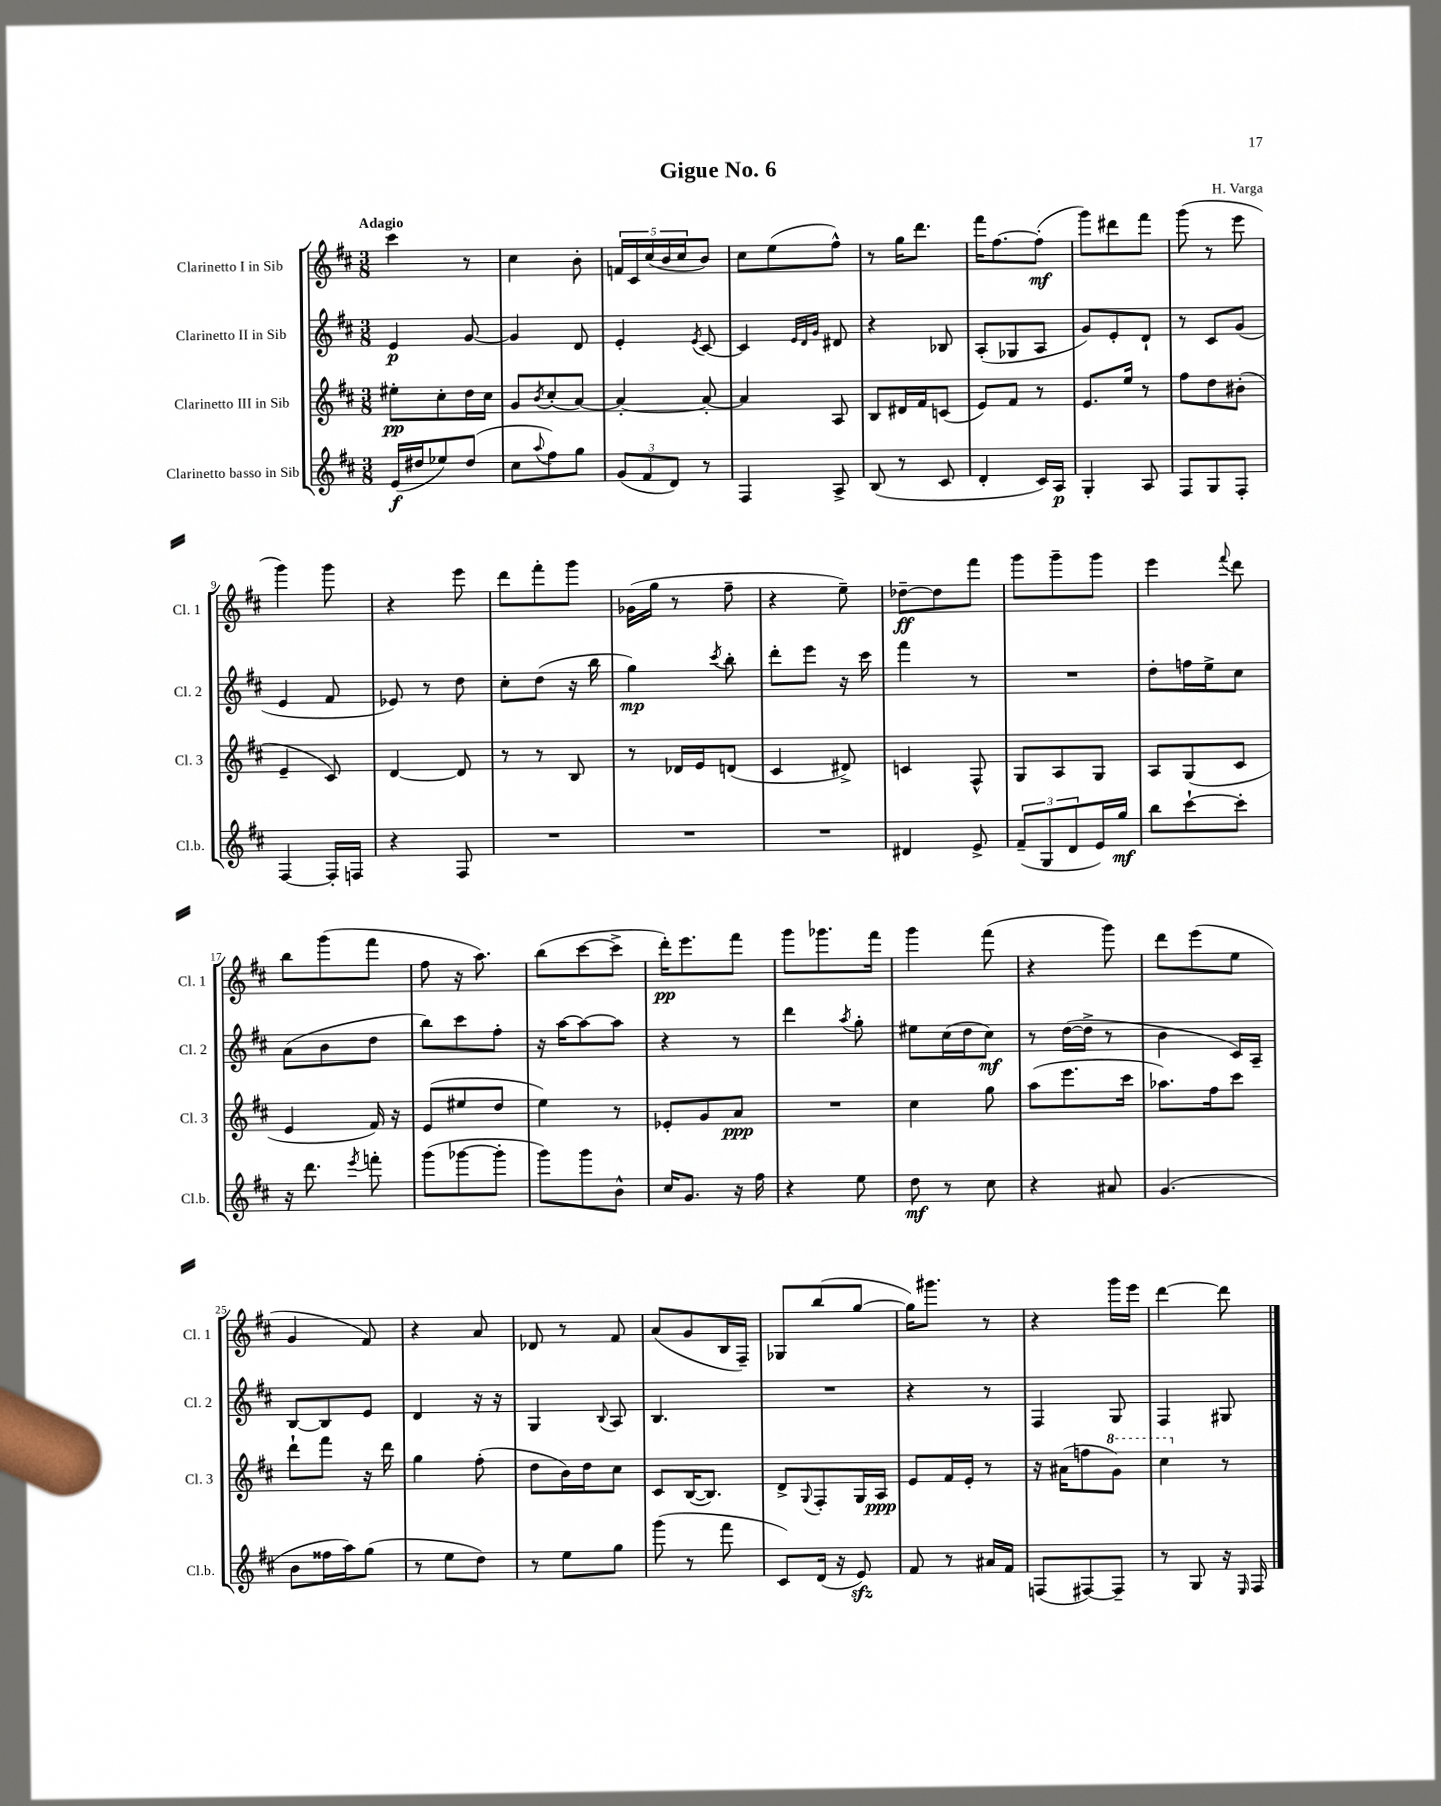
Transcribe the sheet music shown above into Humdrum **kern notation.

**kern	**kern	**kern	**kern
*staff4	*staff3	*staff2	*staff1
*clefG2	*clefG2	*clefG2	*clefG2
*k[f#c#]	*k[f#c#]	*k[f#c#]	*k[f#c#]
*M3/8	*M3/8	*M3/8	*M3/8
(16e	8ee#'	4e	4ccc#
16dd#	.	.	.
8ee-)	8cc#'	.	.
(8dd#	16dd	[8g	8r
.	16cc#	.	.
=	=	=	=
8cc#	8g	4g]	4cc#
8qqaa	8qb	.	.
8ff#)	(8cc#'	.	.
8gg	[8a)	8d	8b'
=	=	=	=
(12g	4a'_	4e'	20f
.	.	.	20c#
12f#	.	.	.
.	.	.	(20cc#
.	.	.	20b
12d)	.	.	.
.	.	.	20cc#
.	.	8qe	.
8r	8a'_	[8c#	8b)
=	=	=	=
4F#	4a]	4c#]	8cc#
.	.	.	(8ee
.	.	32qqe	.
.	.	32qqd	.
.	.	32qqg	.
8A^	8A	8d#	8ff#^^)
=	=	=	=
(8B	8B	4r	8r
8r	16d#	.	16gg
.	16f#	.	8.ddd
8c#	(8c	8B-	.
=	=	=	=
4d'	8e)	(8A'	16fff#
.	.	.	[8.ff#
.	8f#	8G-	.
16c#)	8r	8A	(8ff#']
16A	.	.	.
=	=	=	=
4G'	8.e	8g)	8ggg)
.	.	8e'	8ddd#
.	16ee	.	.
8A	8r	8d`	8fff#
=	=	=	=
8F#	8ff#	8r	(8ggg
8G	8dd	8c#	8r
8F#'	(8b#'	(8g	8eee
=	=	=	=
[4F#	4e~	4e	4ggg)
16F#']	8c#)	8f#	8ggg
16F	.	.	.
=	=	=	=
4r	[4d	8e-)	4r
.	.	8r	.
8F#	8d]	8dd	8eee
=	=	=	=
4.r	8r	8cc#'	8ddd
.	8r	(8dd	8fff#'
.	8B	16r	8ggg
.	.	16bb	.
=	=	=	=
4.r	8r	4gg)	(16g-
.	.	.	16gg
.	16d-	.	8r
.	16e	.	.
.	.	8qccc#	.
.	(8d	8bb'	8ff#~
=	=	=	=
4.r	4c#	8ddd'	4r
.	.	8eee	.
.	8d#^)	16r	8ee~)
.	.	16ccc#	.
=	=	=	=
4d#	4c	4fff#	[8dd-~
.	.	.	8dd-]
8e^	8F#^^	8r	8fff#
=	=	=	=
(12f#~	8G	4.r	8ggg
12G	.	.	.
.	8A	.	8ggg~
12d	.	.	.
16e)	8G	.	8ggg
16gg	.	.	.
=	=	=	=
8bb	8A	8dd'	4eee
[8ccc#`	(8G	16ff	.
.	.	16ee^	.
.	.	.	8qqfff#
8ccc#']	8c#	8cc#	8ddd
=	=	=	=
16r	4e	(8a	8bb
8.ddd	.	.	.
.	.	8b	(8ggg
8qeee	.	.	.
8fff'	16f#)	8dd	8fff#
.	16r	.	.
=	=	=	=
(8ggg	(8e	8bb)	8ff#
[8ggg-	8ee#	8ccc#	16r
.	.	.	8.aa)
8ggg-']	8dd	8ff#'	.
=	=	=	=
8ggg)	4ee)	16r	(8bb
.	.	[16aa	.
8ggg	.	8aa_	[8ccc#
8b^^	8r	8aa]	8ccc#^]
=	=	=	=
16cc#	8e-'	4r	16ddd')
8.g	.	.	8.eee
.	8g	.	.
16r	8a	8r	8fff#
16ff#	.	.	.
=	=	=	=
4r	4.r	4ddd	8ggg
.	.	.	8.ggg-
.	.	8qaa	.
8ee	.	8gg'	.
.	.	.	16fff#
=	=	=	=
8dd	4cc#	8ee#	4ggg
8r	.	(16cc#	.
.	.	16dd	.
8cc#	8gg	8cc#)	(8fff#
=	=	=	=
4r	(8aa	8r	4r
.	8.eee	([16dd	.
.	.	16dd^]	.
8a#	.	8r	8ggg)
.	16ccc#	.	.
=	=	=	=
(4.g	8.aa-)	4b	8ddd
.	.	.	(8eee
.	16ff#	.	.
.	8ccc#	16c#)	8ee
.	.	16A~	.
=	=	=	=
8b	8ddd`	[8B	4g
16ff##	8fff#	8B]	.
16aa)	.	.	.
(8gg	16r	8e	8f#)
.	16ddd	.	.
=	=	=	=
8r	4gg	4d	4r
8ee	.	.	.
8dd)	(8ff#'	16r	8a
.	.	16r	.
=	=	=	=
8r	8dd	4G	8d-
8ee	16b)	.	8r
.	16dd	.	.
.	.	8qqB	.
8gg	8cc#	8A	8f#
=	=	=	=
(8ggg	8c#	4.B	(8a
8r	([16B	.	8g
.	8.B])	.	.
8fff#	.	.	16B
.	.	.	16F#~)
=	=	=	=
8c#)	8d^	4.r	8G-
.	8qqG	.	.
(16d	8F#'	.	(8bb
16r	.	.	.
8e)	16G	.	[8gg
.	16A	.	.
=	=	=	=
8f#	8e	4r	16gg])
.	.	.	8.ggg#
8r	16f#	.	.
.	16e'	.	.
16a#	8r	8r	8r
16f#	.	.	.
=	=	=	=
(8F	16r	4F#	4r
.	(16a#	.	.
[8F#)	8ff	.	.
8F#~]	8gg)	8G	16ggg
.	.	.	16eee
=	=	=	=
8r	4ccc#	4F#	[4ddd
8G	.	.	.
16r	8r	8G#	8ddd]
16qqE	.	.	.
16F#	.	.	.
==	==	==	==
*-	*-	*-	*-
